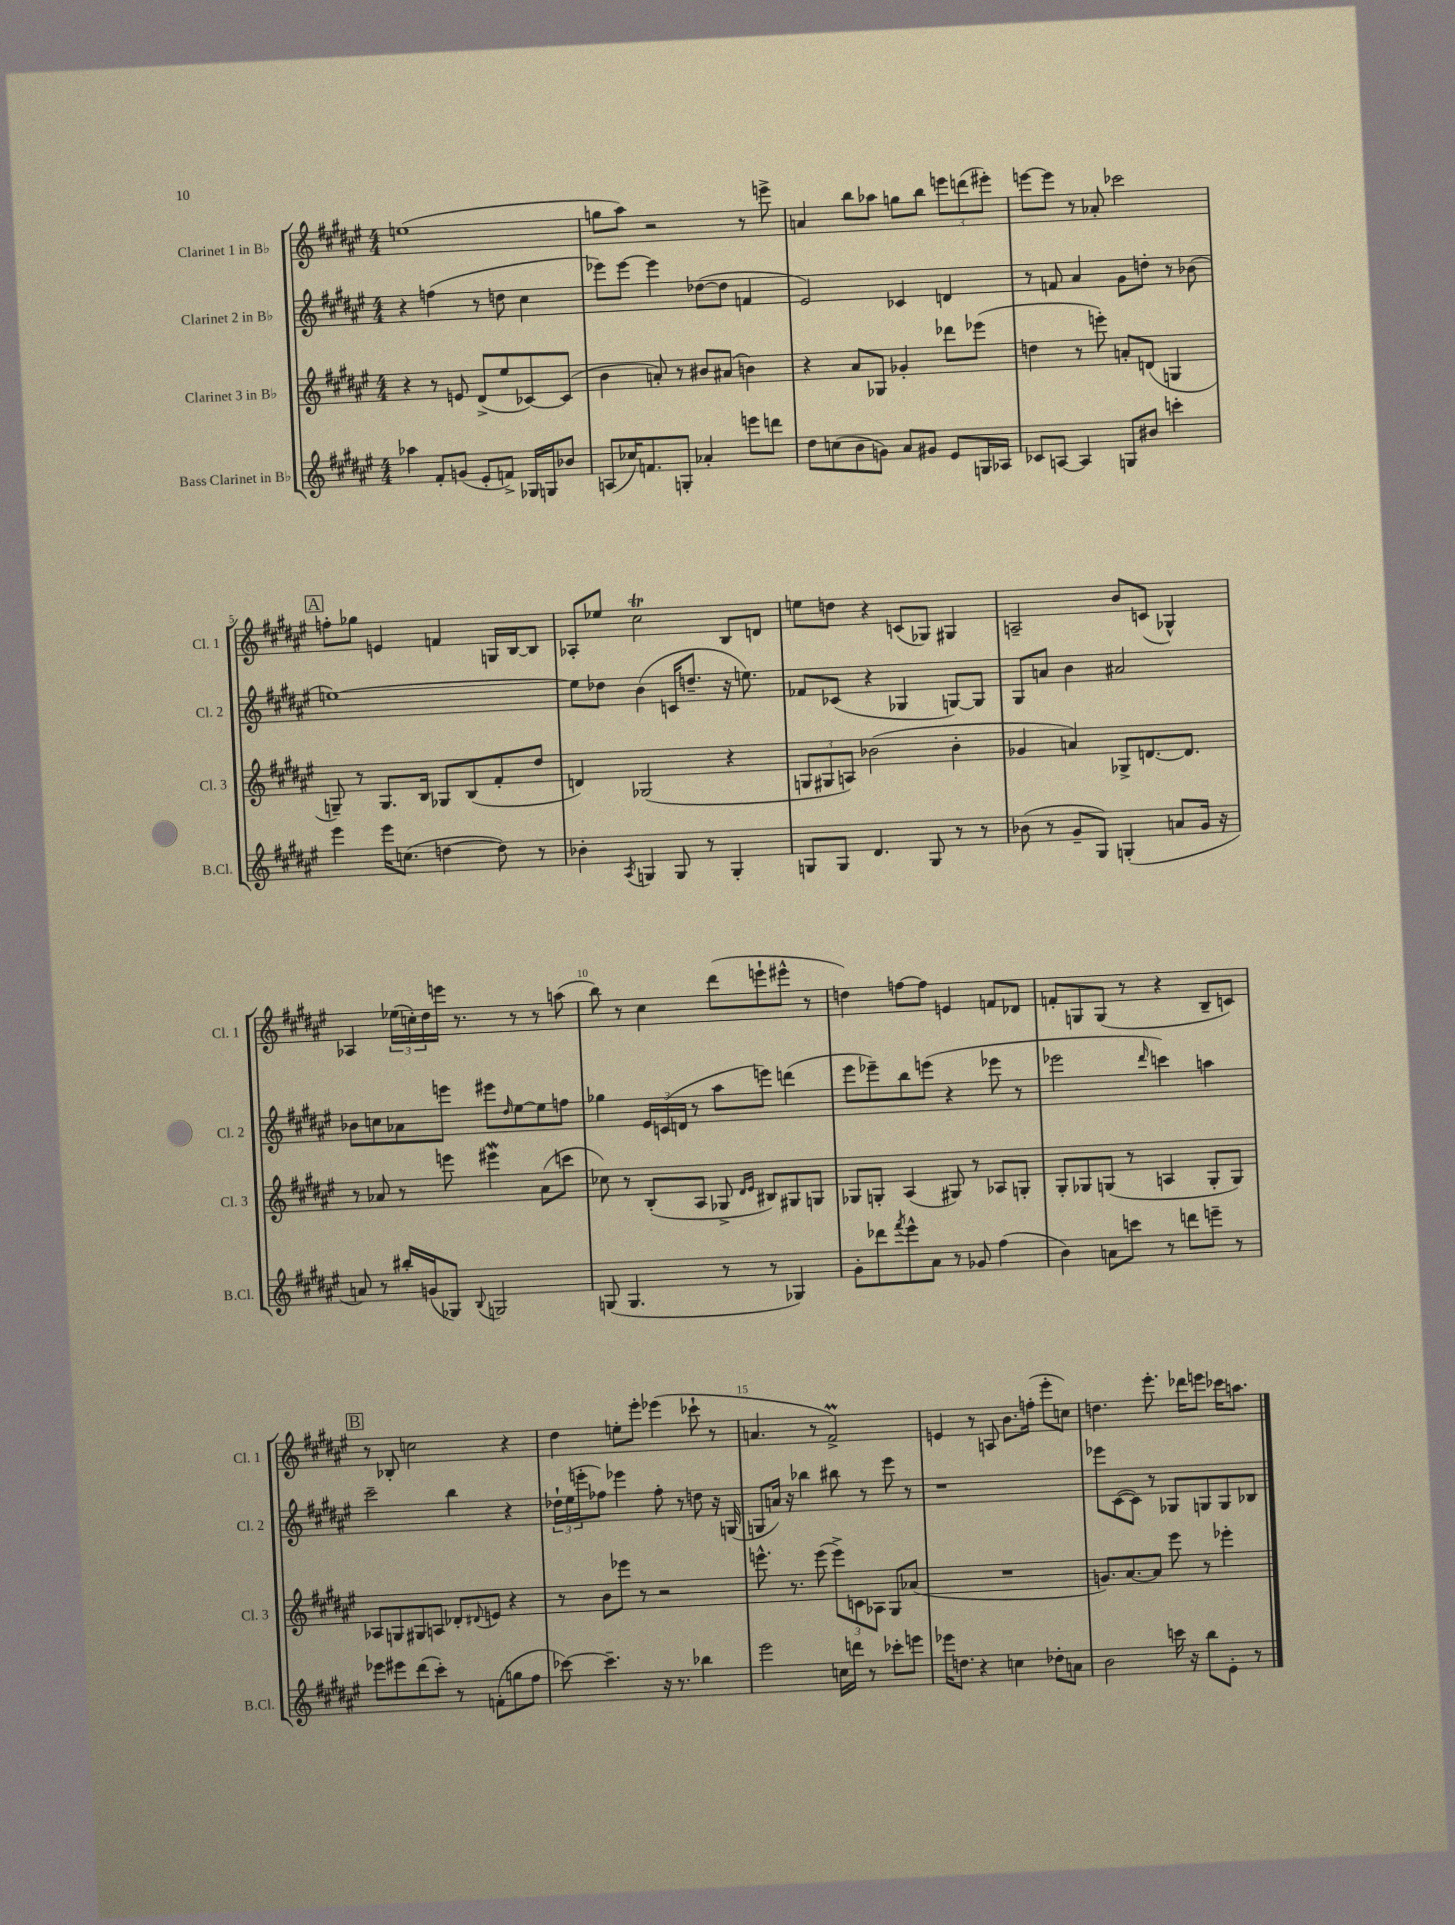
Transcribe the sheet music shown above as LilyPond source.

<<
\new StaffGroup <<
\new Staff = "s0" \with { instrumentName = "Clarinet 1 in Bb" shortInstrumentName = "Cl. 1" } {
    \clef treble \key fis \major \numericTimeSignature \time 4/4
    e''1( |
    g''8 ais''8) r2 r8 e'''8-> |
    a'4 b''8 aes''8 g''8 b''8 \tuplet 3/2 { e'''8 d'''8( eis'''8-.) } |
    e'''8~ e'''8 r8 aes'8-. ces'''2 |
    \mark \markup { \box "A" } f''8-. ges''8 e'4 f'4 g16 b16~ b8 |
    aes8-. ees''8 cis''2\trill b8 d'8 |
    e''8 d''8 r4 c'8( ges8) gis4 |
    a2-- b'8 c'8( ges4-^) |
    aes4 \tuplet 3/2 { ees''16( c''16-.) dis''16 } e'''16 r8. r8 r8 a''8( |
    b''8) r8 cis''4 dis'''8( e'''8-! eis'''8-^ r8 |
    d''4) f''8~ f''8 e'4 f'8 des'8 |
    f'8-. g8 g8( r8 r4 b8-- c'8) |
    \mark \markup { \box "B" } r8 bes8-. c''2 r4 |
    dis''4 e''8-. eis'''8-. ees'''4( ces'''8-! r8 |
    a'4. r8 fis'2->\prall) |
    e'4 r8 a8 b'8. f''16-.( eis'''8-. c''8) |
    d''4. eis'''8.-. des'''16 e'''8 ces'''16 a''8. \bar "|." |
}
\new Staff = "s1" \with { instrumentName = "Clarinet 2 in Bb" shortInstrumentName = "Cl. 2" } {
    \clef treble \key fis \major \numericTimeSignature \time 4/4
    r4 f''4( r8 d''8 cis''4 |
    ees'''8) ees'''8~ ees'''4 des''8~( des''8 f'4 |
    eis'2) ces'4 d'4 |
    r8 f'8 ais'4 gis'8 d''8-. r8 bes'8( |
    \mark \markup { \box "A" } e''1~) |
    e''8 des''8 b'4( c'16 d''8.-- r16 e''8.) |
    fes'8 ces'8( r4 ges4 g8~) g8 |
    gis8 a'8 b'4 ais'2 |
    bes'8 c''8 aes'8 e'''8 eis'''8 \grace { dis''16 } eis''8~ eis''8 f''8 |
    ges''4 \tuplet 3/2 { eis'16 c'16( d'16 } r8 ais''8 e'''8) d'''4( |
    eis'''8 ees'''8--) b''8 e'''8( r4 ees'''8 r8 |
    ees'''2 \grace { dis'''16 } c'''4) a''4 |
    \mark \markup { \box "B" } cis'''2-- b''4 r4 |
    \tuplet 3/2 { des''16-! eis''16( e'''16-. } fes''8) ees'''4 fes''8-. r8 d''8 r16 g16( |
    g8 a'16) r16 bes''4 bis''8 r8 eis'''8 r8 |
    r1 |
    ees'''8 cis'8~( cis'8) r8 ges8 g8 g8 bes8 \bar "|." |
}
\new Staff = "s2" \with { instrumentName = "Clarinet 3 in Bb" shortInstrumentName = "Cl. 3" } {
    \clef treble \key fis \major \numericTimeSignature \time 4/4
    r4 r8 e'8 dis'8->( eis''8 ces'8~) ces'8( |
    b'4 a'8-.) r8 bis'8 ais'8( b'4) |
    r4 ais'8 ges8 ges'4-. des'''8 ees'''8( |
    d''4 r8 e'''8-.) a'8-. d'8( g4 |
    \mark \markup { \box "A" } g8--) r8 g8. b16 ges8 b8( fis'8-. dis''8 |
    d'4) ges2( r4 |
    \tuplet 3/2 { g8 gis8 a8) } bes'2( bes'4-. |
    ges'4 a'4) ges8-> d'8.~ d'8. |
    r8 aes'8 r8 e'''8 eis'''4\mordent aes'8( c'''8 |
    ces''8) r8 b8-.( ais8 ges8-> \grace { dis'16 eis'16 } bis8) gis8 g8 |
    ges8 g8-. ais4( gis8) r8 aes8 g8-. |
    gis8-. ges8 g8( r8 a4 g8-. g8) |
    \mark \markup { \box "B" } aes8 g8 gis8 a8 des'8-. \appoggiatura { dis'8 } e'8 r4 |
    r8 b'8 ees'''8 r8 r2 |
    e'''8.-^ r8. e'''8( \tuplet 3/2 { e'''8->) c'8 aes8 } gis8 aes'8( |
    R1 |
    g'8.) ais'8.~ ais'8 eis'''8 r8 ees'''4-. \bar "|." |
}
\new Staff = "s3" \with { instrumentName = "Bass Clarinet in Bb" shortInstrumentName = "B.Cl." } {
    \clef treble \key fis \major \numericTimeSignature \time 4/4
    aes''4 fis'8-. g'8( eis'8-. f'8->) ges16 g16 bes'8 |
    a8( ces''16) f'8. g8-. aes'4-. e'''8 d'''8 |
    dis''8 c''8( b'8 g'8) ais'8 gis'8 eis'8 g16 aes16 |
    ces'8 a8~ a4 g8 bis'8 c'''4-. |
    \mark \markup { \box "A" } eis'''4 eis'''16 c''8.( d''4~ d''8) r8 |
    bes'4-. \acciaccatura { ais8 } g4 g8 r8 g4-. |
    g8 g8 dis'4. g8 r8 r8 |
    bes'8( r8 gis'8-- gis8) g4-.( a'8 gis'16 r16 |
    a'8) r8 bis''16-. g'16( ges8) \appoggiatura { b8 } g2 |
    g8( g4. r8 r8 ges4) |
    gis'8-. des'''8 \acciaccatura { fis'''8 } eis'''8-^ ais'8 r8 ges'8 fis''4( |
    b'4) a'8 c'''8 r8 d'''8 e'''8-- r8 |
    \mark \markup { \box "B" } ees'''8 eis'''8 dis'''8( cis'''8-.) r8 f'8-.( g''8 fis''8 |
    ces'''8~) ces'''4.-- r16 r8. bes''4 |
    eis'''2 c''16 d'''16 r8 ces'''8-. e'''8 |
    ees'''16 d''8. r4 c''4 des''8-. a'8 |
    b'2 c'''16 r16 b''8 eis'8-. r8 \bar "|." |
}
>>
>>
\layout { \context { \Score \override BarNumber.break-visibility = ##(#f #t #t) barNumberVisibility = #(every-nth-bar-number-visible 5) } }
